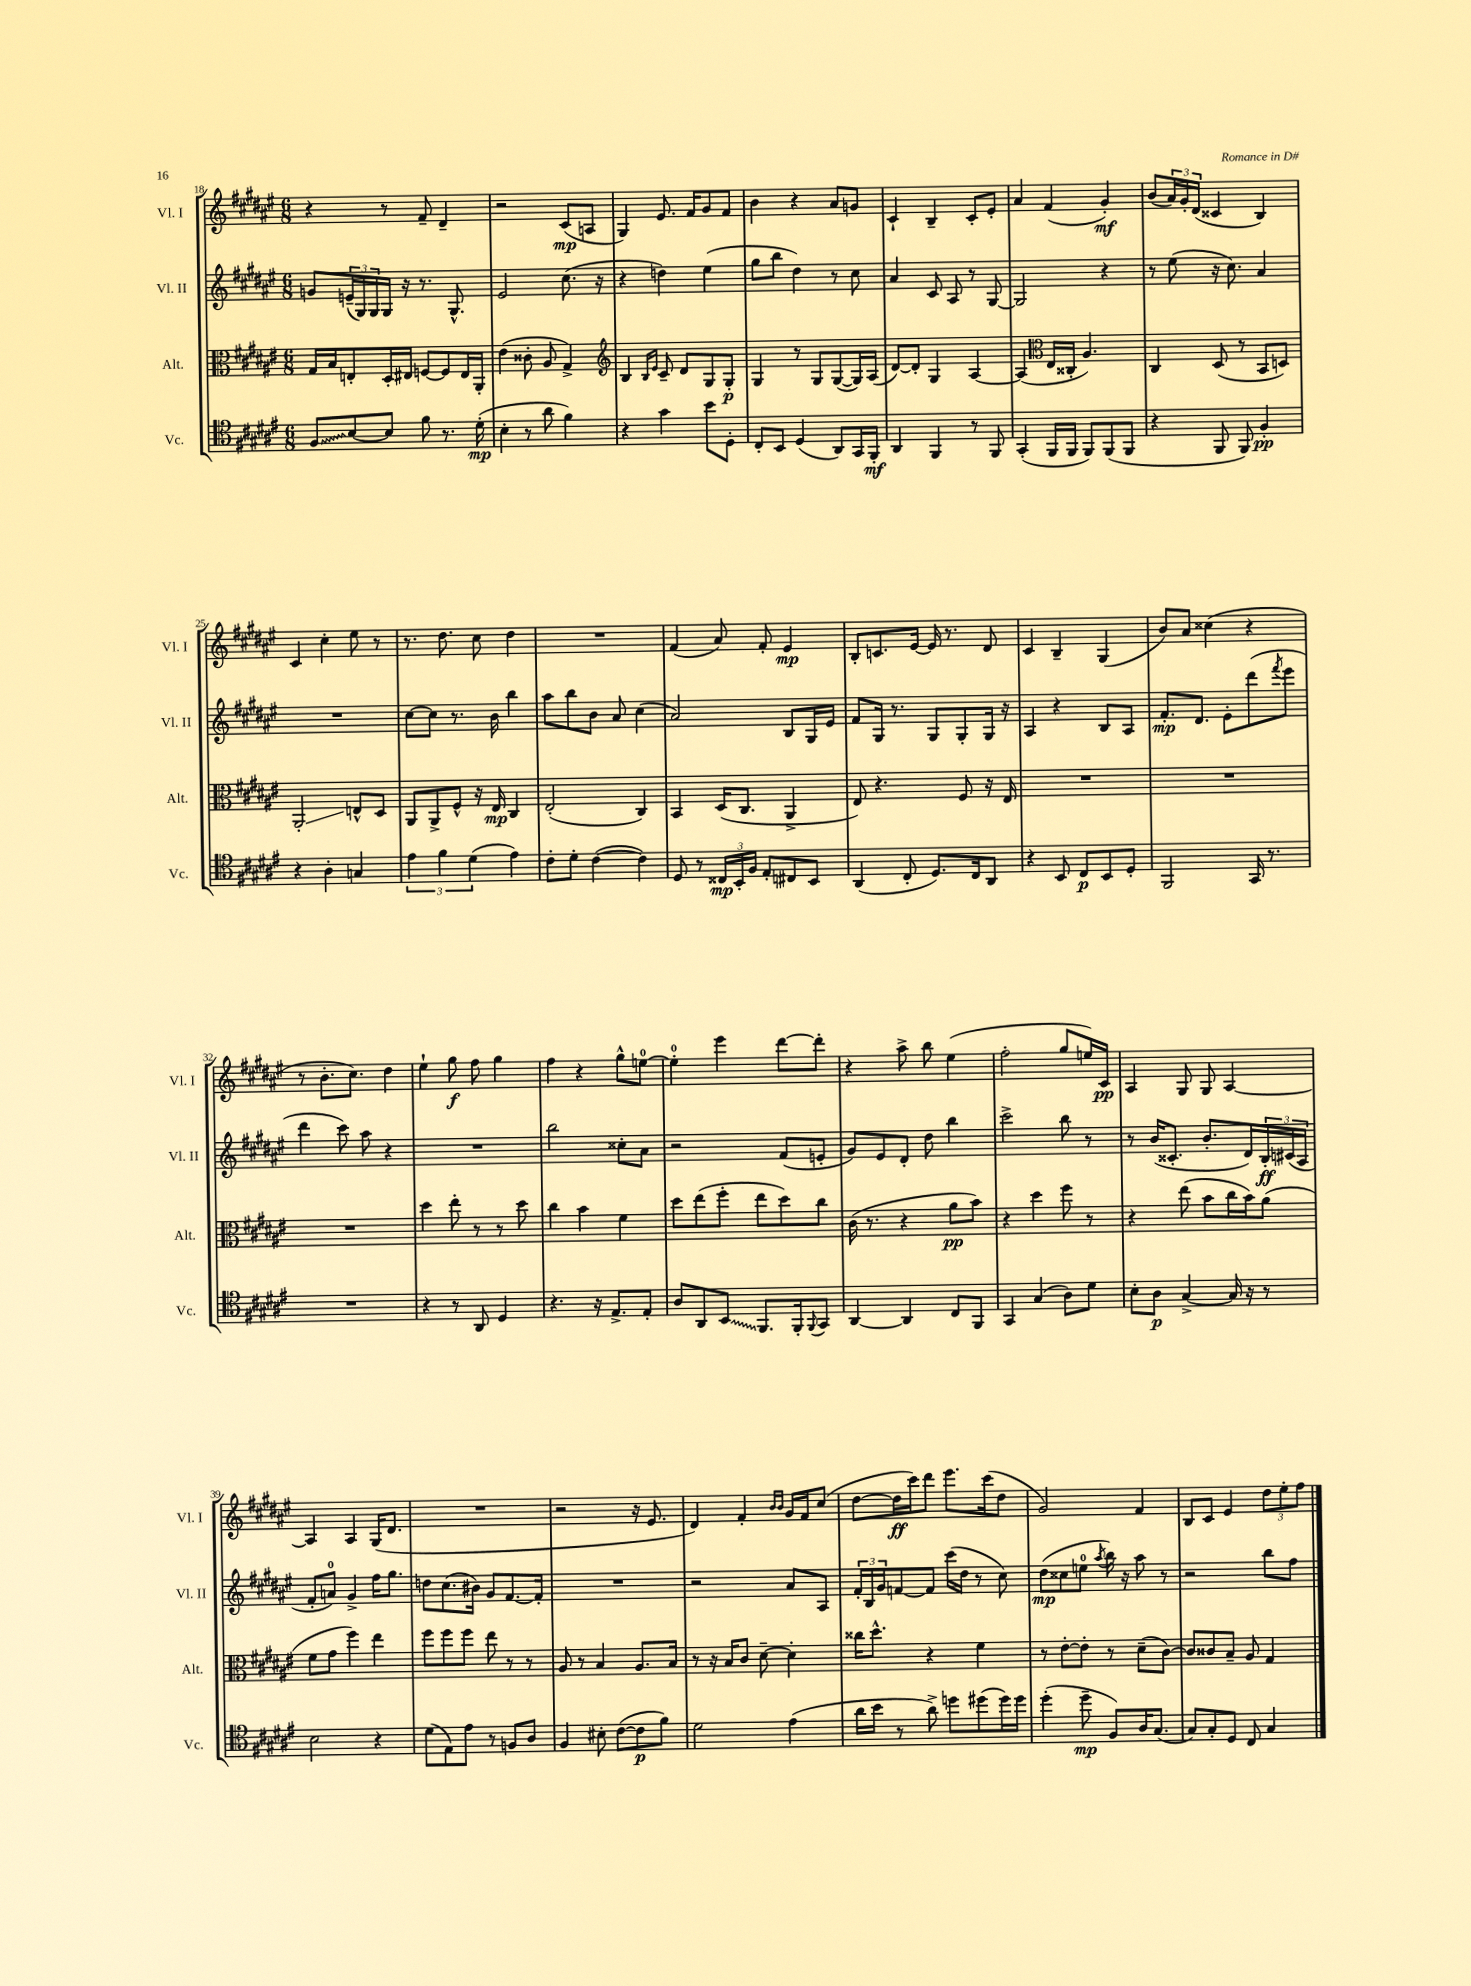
<<
\new StaffGroup <<
\new Staff = "s0" \with { instrumentName = "Vl. I" shortInstrumentName = "Vl. I" } {
    \clef treble \key fis \major \numericTimeSignature \time 6/8
    r4 r8 fis'8-- dis'4-- |
    r2 cis'8\mp( a8 |
    gis4) eis'8. fis'16 gis'8 fis'8 |
    b'4 r4 ais'8 g'8 |
    cis'4-! b4-- cis'8-. eis'8-. |
    ais'4 fis'4( gis'4-.\mf) |
    b'8( \tuplet 3/2 { ais'16) gis'16-. dis'16( } cisis'4 b4) |
    cis'4 cis''4-. eis''8 r8 |
    r8. dis''8. cis''8 dis''4 |
    R2. |
    fis'4( ais'8) fis'8-. eis'4\mp |
    b8-. c'8. eis'16~ eis'16 r8. dis'8 |
    cis'4 b4-- gis4( |
    b'8) ais'8 cisis''4( r4 |
    r8 b'8.-. cis''8.) dis''4 |
    eis''4-! gis''8\f fis''8 gis''4 |
    fis''4 r4 gis''8-^ e''8-0~ |
    e''4-0-. eis'''4 dis'''8~ dis'''8-. |
    r4 ais''8-> b''8 eis''4( |
    fis''2-. gis''8 e''16) cis'16\pp |
    ais4 gis8 gis8 ais4~ |
    ais4 ais4 gis16( dis'8. |
    R2. |
    r2 r16 eis'8. |
    dis'4) fis'4-. \grace { b'16 b'16 } gis'16 fis'16 cis''8( |
    dis''8~ dis''16\ff cis'''16) dis'''8 eis'''8. cis'''16( dis''8 |
    gis'2) fis'4 |
    b8 cis'8 eis'4 \tuplet 3/2 { dis''8 eis''8-. fis''8 } \bar "|." |
}
\new Staff = "s1" \with { instrumentName = "Vl. II" shortInstrumentName = "Vl. II" } {
    \clef treble \key fis \major \numericTimeSignature \time 6/8
    g'8 \tuplet 3/2 { e'16--( gis16) gis16 } gis16 r16 r8. gis8.-^ |
    eis'2 cis''8.( r16 |
    r4 d''4) eis''4( |
    gis''8 b''8 dis''4) r8 cis''8 |
    ais'4 cis'8 ais8 r8 gis8~ |
    gis2 r4 |
    r8 eis''8( r16 cis''8.) ais'4 |
    R2. |
    cis''8~ cis''8 r8. b'16 b''4 |
    ais''8 b''8 b'8 ais'8 cis''4( |
    ais'2) b8 gis16 eis'16 |
    fis'8 gis16 r8. gis8 gis8-. gis16 r16 |
    ais4 r4 b8 ais8 |
    fis'8.-.\mp dis'8. eis'8-. dis'''8( \acciaccatura { fis'''8 } eis'''8 |
    dis'''4 cis'''8) ais''8 r4 |
    R2. |
    b''2 cisis''8-. ais'8 |
    r2 fis'8( e'8-. |
    gis'8) eis'8 dis'8-. dis''8 b''4 |
    cis'''2-> b''8 r8 |
    r8 b'16( cisis'8.-. b'8.-. dis'16) \tuplet 3/2 { b16-.\ff cis'16( ais16 } |
    fis'8-. a'8-0) gis'4-> fis''16 gis''8. |
    d''8 cis''8.( bis'16) gis'8 fis'8.~ fis'16-. |
    R2. |
    r2 ais'8 ais8 |
    \tuplet 3/2 { fis'16-. b16 gis'16 } f'8~ f'8 cis'''16( dis''16 r8 cis''8) |
    dis''8\mp( cisis''8 e''8-0 \acciaccatura { ais''8 } b''16) r16 ais''8 r8 |
    r2 b''8 fis''8 \bar "|." |
}
\new Staff = "s2" \with { instrumentName = "Alt." shortInstrumentName = "Alt." } {
    \clef alto \key fis \major \numericTimeSignature \time 6/8
    gis16 b16 e8-. dis16-. eis16 f8~ f8 eis16 ais,16-. |
    eis'4( cisis'8-. ais8 gis4->) |
    \clef treble b4 \grace { b16 eis'16 } cis'8-- dis'8 gis8 gis8-.\p |
    gis4 r8 gis8 gis8~( gis16) ais16( |
    dis'8~) dis'8-. gis4 ais4~ |
    ais4( \clef alto eis16 cisis16-. ais4.) |
    cis4 dis8( r8 b,8 d8) |
    ais,2-.\glissando e8-^ dis8 |
    ais,8 ais,8-> fis8-^ r16 eis16\mp cis4 |
    eis2-.( cis4) |
    b,4 dis16( cis8. ais,4-> |
    eis8) r4. fis8 r16 eis16 |
    R2. |
    R2. |
    R2. |
    dis''4 eis''8-. r8 r8 dis''8 |
    cis''4 b'4 fis'4 |
    dis''8 eis''8( fis''8-. eis''8 dis''8) cis''8 |
    cis'16( r8. r4 ais'8\pp b'8) |
    r4 dis''4 fis''8 r8 |
    r4 eis''8( b'8 cis''16 b'16) ais'8( |
    fis'8 gis'8 fis''4) eis''4 |
    fis''8 fis''8 fis''8 eis''8 r8 r8 |
    ais8 r8 b4 ais8. b16 |
    r8 r16 b16 cis'8 dis'8~-- dis'4-. |
    cisis''16 dis''8.-^ r4 fis'4 |
    r8 eis'8~-. eis'8-. r8 dis'8--( cis'8~) |
    cis'8 cisis'8 b8-- ais8 gis4 \bar "|." |
}
\new Staff = "s3" \with { instrumentName = "Vc." shortInstrumentName = "Vc." } {
    \clef tenor \key fis \major \numericTimeSignature \time 6/8
    \once \override Glissando.style = #'zigzag fis8\glissando b8~ b8 fis'8 r8. dis'16-.\mp( |
    b4-. r8 ais'8 fis'4) |
    r4 gis'4 b'8 dis8-. |
    cis8-. b,8 dis4( ais,8) gis,16 fis,16-.\mf |
    ais,4 fis,4 r8 fis,8 |
    gis,4-.( fis,16 fis,16 fis,8) fis,8( fis,8 |
    r4 fis,8 fis,8) fis4-.\pp |
    r4 ais4-. g4 |
    \tuplet 3/2 { eis'4 fis'4 dis'4( } eis'4) |
    cis'8-. dis'8-. cis'4~( cis'4) |
    dis8 r8 \tuplet 3/2 { cisis16\mp b,16-. fis16 } eis8-. cis8 b,8 |
    ais,4( cis8-. dis8.) cis16 ais,8 |
    r4 b,8 cis8\p b,8 dis8-. |
    fis,2 gis,16 r8. |
    R2. |
    r4 r8 ais,8 dis4 |
    r4. r16 eis8.-> eis8-. |
    ais8 ais,8 \once \override Glissando.style = #'zigzag b,8\glissando fis,8. fis,16-. \appoggiatura { fis,8 } gis,8 |
    ais,4~ ais,4 cis8 fis,8 |
    gis,4 gis4( ais8) dis'8 |
    b8-. ais8\p gis4~-> gis16 r16 r8 |
    b2 r4 |
    dis'8( eis8) eis'8 r8 f8 ais8 |
    fis4 bis8-. cis'8~( cis'8\p fis'8) |
    dis'2 eis'4( |
    ais'16 b'16 r8 ais'8->) d''8 dis''8( dis''16) dis''16 |
    dis''4-.( dis''8--\mp fis8) ais16 gis8.( |
    gis8) gis8-. dis8 cis8 gis4 \bar "|." |
}
>>
>>
\layout { \context { \Score currentBarNumber = #18 } }
